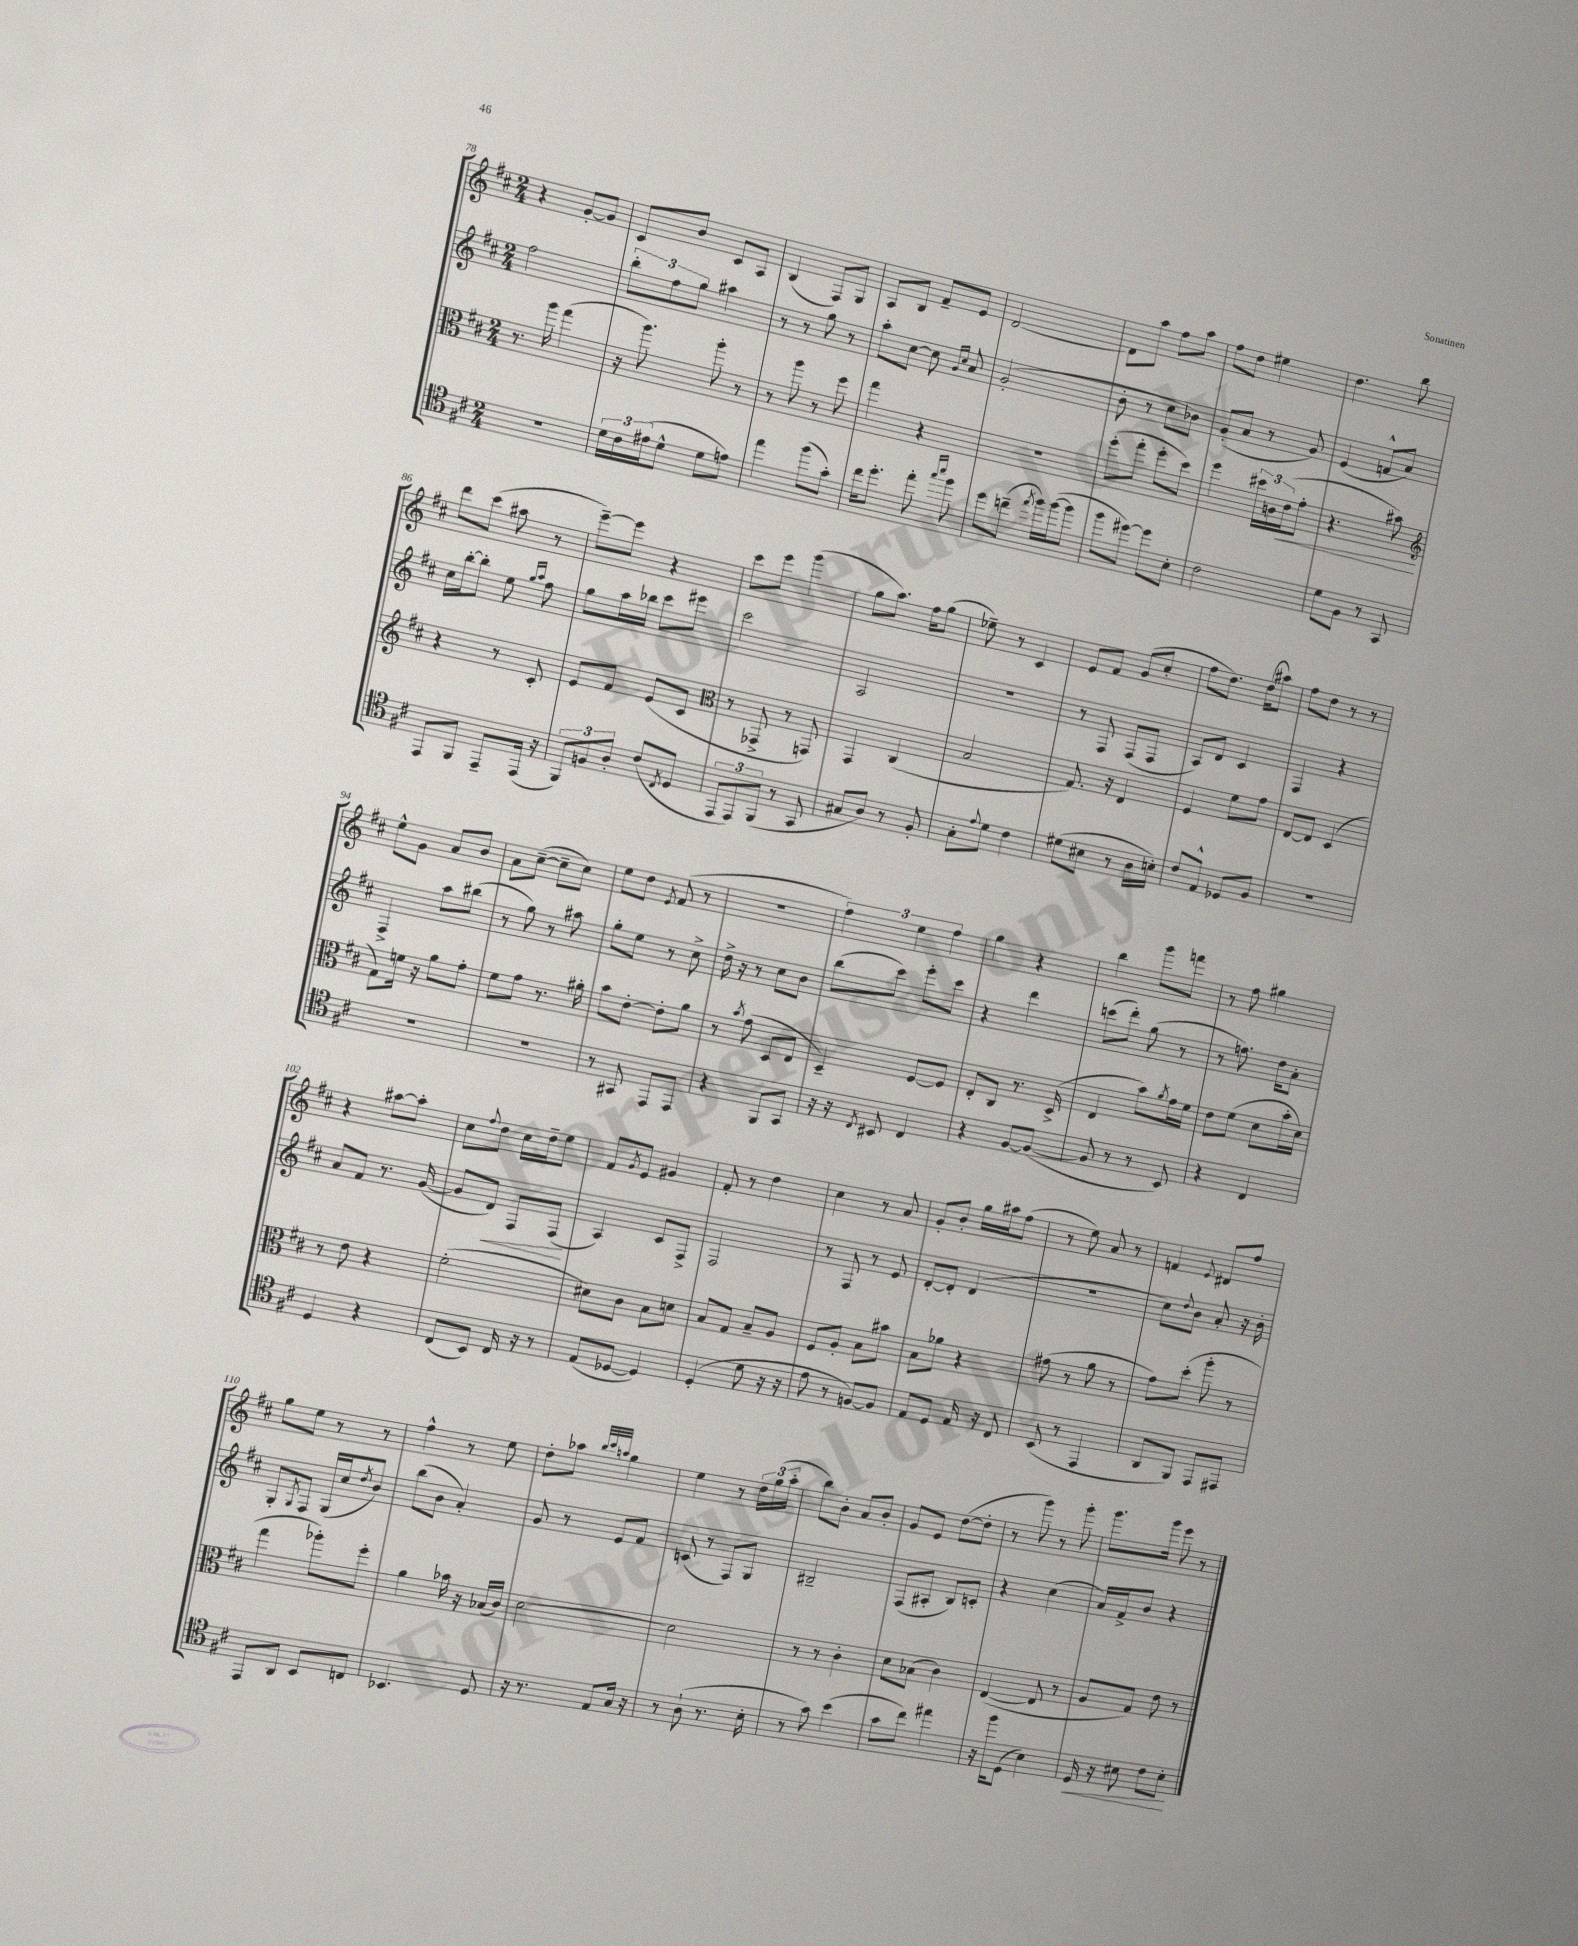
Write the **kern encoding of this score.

**kern	**kern	**kern	**kern
*staff4	*staff3	*staff2	*staff1
*clefC4	*clefC3	*clefG2	*clefG2
*k[f#c#]	*k[f#c#]	*k[f#c#]	*k[f#c#]
*M2/4	*M2/4	*M2/4	*M2/4
2r	8.r	2ff#	4r
.	16aa	.	.
.	(4gg	.	[8g'
.	.	.	8g]
=	=	=	=
24d	16r	12bb'	8c#
24c#	.	.	.
.	8.aa)	.	.
(24e#	.	12ff#	.
8d^^	.	.	8b
.	.	12gg	.
8d	8aa'	4aa#	8c#
8e)	8r	.	8A
=	=	=	=
4ee	8r	8r	(4B
.	8aa	8r	.
(8ff#	8r	8gg	8F#)
8g')	8ff#	8r	8G
=	=	=	=
16cc#	4gg	8aa'	8A
8.dd'	.	.	.
.	.	[8cc#	8B
8ee'	4r	8cc#]	8f#~
16qqgg	.	16qqg	.
16qqbb	.	16qqcc#	.
8ff#	.	8a	8e
=	=	=	=
8dd	2r	(2g'	[2d
(8cc~	.	.	.
8qee	.	.	.
16ff#)	.	.	.
([16ff#	.	.	.
8ff#]	.	.	.
=	=	=	=
8ff#	(8ff#'	8b'	8d]
[8dd#)	8gg'	8r	8aa
8dd#]	8ff#'	8cc#	8ff#
8B'	8dd)	8b-)	8aa
=	=	=	=
2c#	4ff#	(8g'	8ff#
.	.	8a	8dd
.	24dd#	8r	4ee#
.	24c	.	.
.	(24e	.	.
.	8g'	8g)	.
=	=	=	=
8d	4.r	(4e	4.dd
8F#	.	.	.
8r	.	8f^^	.
8GG	8b#)	8a)	8bb
=	=	=	=
*	*clefG2	*	*
8EE	4r	16cc#	8ddd
.	.	[16bb'	.
8FF#	.	8bb']	(8ccc#
8EE~	8r	8ee	8aa#
.	.	16qqgg	.
.	.	16qqaa	.
(16EE	8c#'	8ff#	8r
16r	.	.	.
=	=	=	=
12FF#)	8e	8gg	[8eee~)
12F	.	.	.
.	8f#	16aa	8eee]
12A'	.	.	.
.	.	16bb-	.
(8c#	(8e	8ccc#	4r
8qC#	.	.	.
8D	8c#	8eee#	.
=	=	=	=
*	*clefC3	*	*
12EE	8r	2ccc#	8ccc#
12EE)	.	.	.
.	8GG-^	.	8eee
(12FF#	.	.	.
8r	8r	.	(4ggg
8GG	8GG)	.	.
=	=	=	=
8G#	4GG	2A	8gg
8A)	.	.	8.aa)
8r	(4C#	.	.
.	.	.	16ff#
8F#'	.	.	(8gg
=	=	=	=
8G'	2B	2r	8ee-~)
8qqe	.	.	.
8d	.	.	8r
4c#	.	.	4c#
=	=	=	=
(8d#	8.G)	8r	8e
8B#	.	8F#	8f#
.	16r	.	.
8r	4E	(8F#	(8g
16A	.	8F#	8cc#'
16B')	.	.	.
=	=	=	=
8c#	4F#	8A)	8ff#
8E^^	.	8d	8.dd)
8D-	8f#	4c#	.
.	.	.	(16dd
8F#	8g	.	8aa#)
=	=	=	=
2r	[8E	4F#	8ff#
.	8E]	.	8dd
.	(4D	4r	8r
.	.	.	8r
=	=	=	=
2r	8G)	4F#^	8ee^^
.	16f	.	8g
.	16r	.	.
.	8a	8aa	8a
.	8g'	(8bb#	8b
=	=	=	=
2r	8f#	8r	8a
.	8g	8gg)	([8cc#~
.	8.r	8r	8cc#~]
.	.	8aa#	8cc#)
.	16a#'	.	.
=	=	=	=
8r	8b	8gg'	8ee
8GG#	[8e'	8ee	8dd
.	.	.	8qe
8EE	8e']	8r	(8f#
8EE	8a	8cc#^	8r
=	=	=	=
4r	8r	16dd^	2r
.	.	16r	.
.	8qb	.	.
.	(8g	8r	.
8FF#	8D	8cc#	.
8GG	8E	8b	.
=	=	=	=
16r	4D~)	(8bb	6ff#)
16r	.	.	.
8qC#	.	.	.
8BB#	.	8ccc#)	.
.	.	.	6ee
4C#	[8F#	8eee'	.
.	.	.	6ff#
.	8F#]	8ccc#	.
=	=	=	=
4r	8E'	4r	4gg
.	8C#	.	.
[8F#	8.r	4ddd	4r
(8F#_	.	.	.
.	(16D^	.	.
=	=	=	=
8F#]	4E	(8ccc	4bb
8r	.	8ddd')	.
8r	8b)	(8gg	8ggg
.	8qa	.	.
8BB)	16g	8r	8fff
.	16f#	.	.
=	=	=	=
4r	8e	8r	8r
.	(8f#	8.ff)	8ff#
4C#	8d	.	4gg#
.	.	16dd	.
.	16b'	8a'	.
.	16d)	.	.
=	=	=	=
4D	8r	8a	4r
.	8e	8f#	.
4r	4r	8.r	[8aa#
.	.	.	8aa#']
.	.	([16g	.
=	=	=	=
(8C#	(2f#'	8g]	8cc#
.	.	.	8qqff#
8BB)	.	8d)	8dd
16C#	.	8F#	16cc#
16r	.	.	16dd~
8r	.	(8F#	8ee
=	=	=	=
(8E	8d#)	4A)	8f#
.	.	.	8qg
[8D-	8c#	.	8e
4D-])	8B	8c#	4g#
.	8d	8F#^	.
=	=	=	=
(4D'	8B	2F#	8f#'
.	8G	.	8r
8d	8B~	.	4dd
16r	8A	.	.
16r	.	.	.
=	=	=	=
8e	8F#	8r	4cc#
8r	8A'	8F#	.
[8F)	8B	8r	8r
8F]	8b#	8e	8a
=	=	=	=
8E	8B	[8d'	8g'
8D	8a-	8d']	8b'
16E	4r	(4d	16gg
16r	.	.	16aa#
8C#	.	.	(8ff#
=	=	=	=
(8BB	(8g#	2r	8r
8r	8r	.	8ee)
4EE	8a	.	8a
.	8r	.	8r
=	=	=	=
8AA	8g)	8cc#)	4f
.	.	8qqdd	.
8FF#)	(8dd'	8b	.
.	.	.	8qqe
8EE	8aa'	8a'	8d#
8EE#	8r	16r	8ff#
.	.	16b'	.
=	=	=	=
8EE	4gg	8G'	8gg
.	.	8qG	.
8AA	.	8F#	8ee
8BB	8aa-')	(16G	8r
.	.	16cc#	.
.	.	8qdd	.
8C	8ff#'	8b)	8r
=	=	=	=
4.BB-	4a	(8bb	4ff#^^
.	.	8b	.
.	16b-	4a')	8r
.	16r	.	.
8D	(16B-	.	8ee
.	16c#)	.	.
=	=	=	=
16r	[2d	8g	8dd'
8.r	.	.	.
.	.	8r	8aa-
.	.	.	32qqbb
.	.	.	32qqccc#
.	.	.	32qqaa
8E	.	8e	4gg
16G	.	8f#	.
16r	.	.	.
=	=	=	=
8r	2d]	(8c	4ee
(8A`	.	8r	.
8.r	.	8F#)	8r
.	.	8G	24dd
.	.	.	(24gg
16B'	.	.	.
.	.	.	24aa'
=	=	=	=
8r	8r	2B#~	8bb)
8g)	8r	.	8b'
(4b	4c#'	.	8a
.	.	.	8b'
=	=	=	=
8g	8d	(8F#	8g
8cc#)	(8B-	8A#'	8e
4ee#	4c#)	8B)	([8dd
.	.	8c'	8dd']
=	=	=	=
16r	([4E	4r	8r
16ff#	.	.	.
(8D	.	.	8ggg)
4B)	8E]	(4cc#	8r
.	8r	.	8ggg'
=	=	=	=
16D	8A	16a)	8.ggg
16r	.	16f#^	.
8B#	8G)	8b	.
.	.	.	16ggg
8c#	8e	4r	8eee
8B#'	8r	.	8r
==	==	==	==
*-	*-	*-	*-
